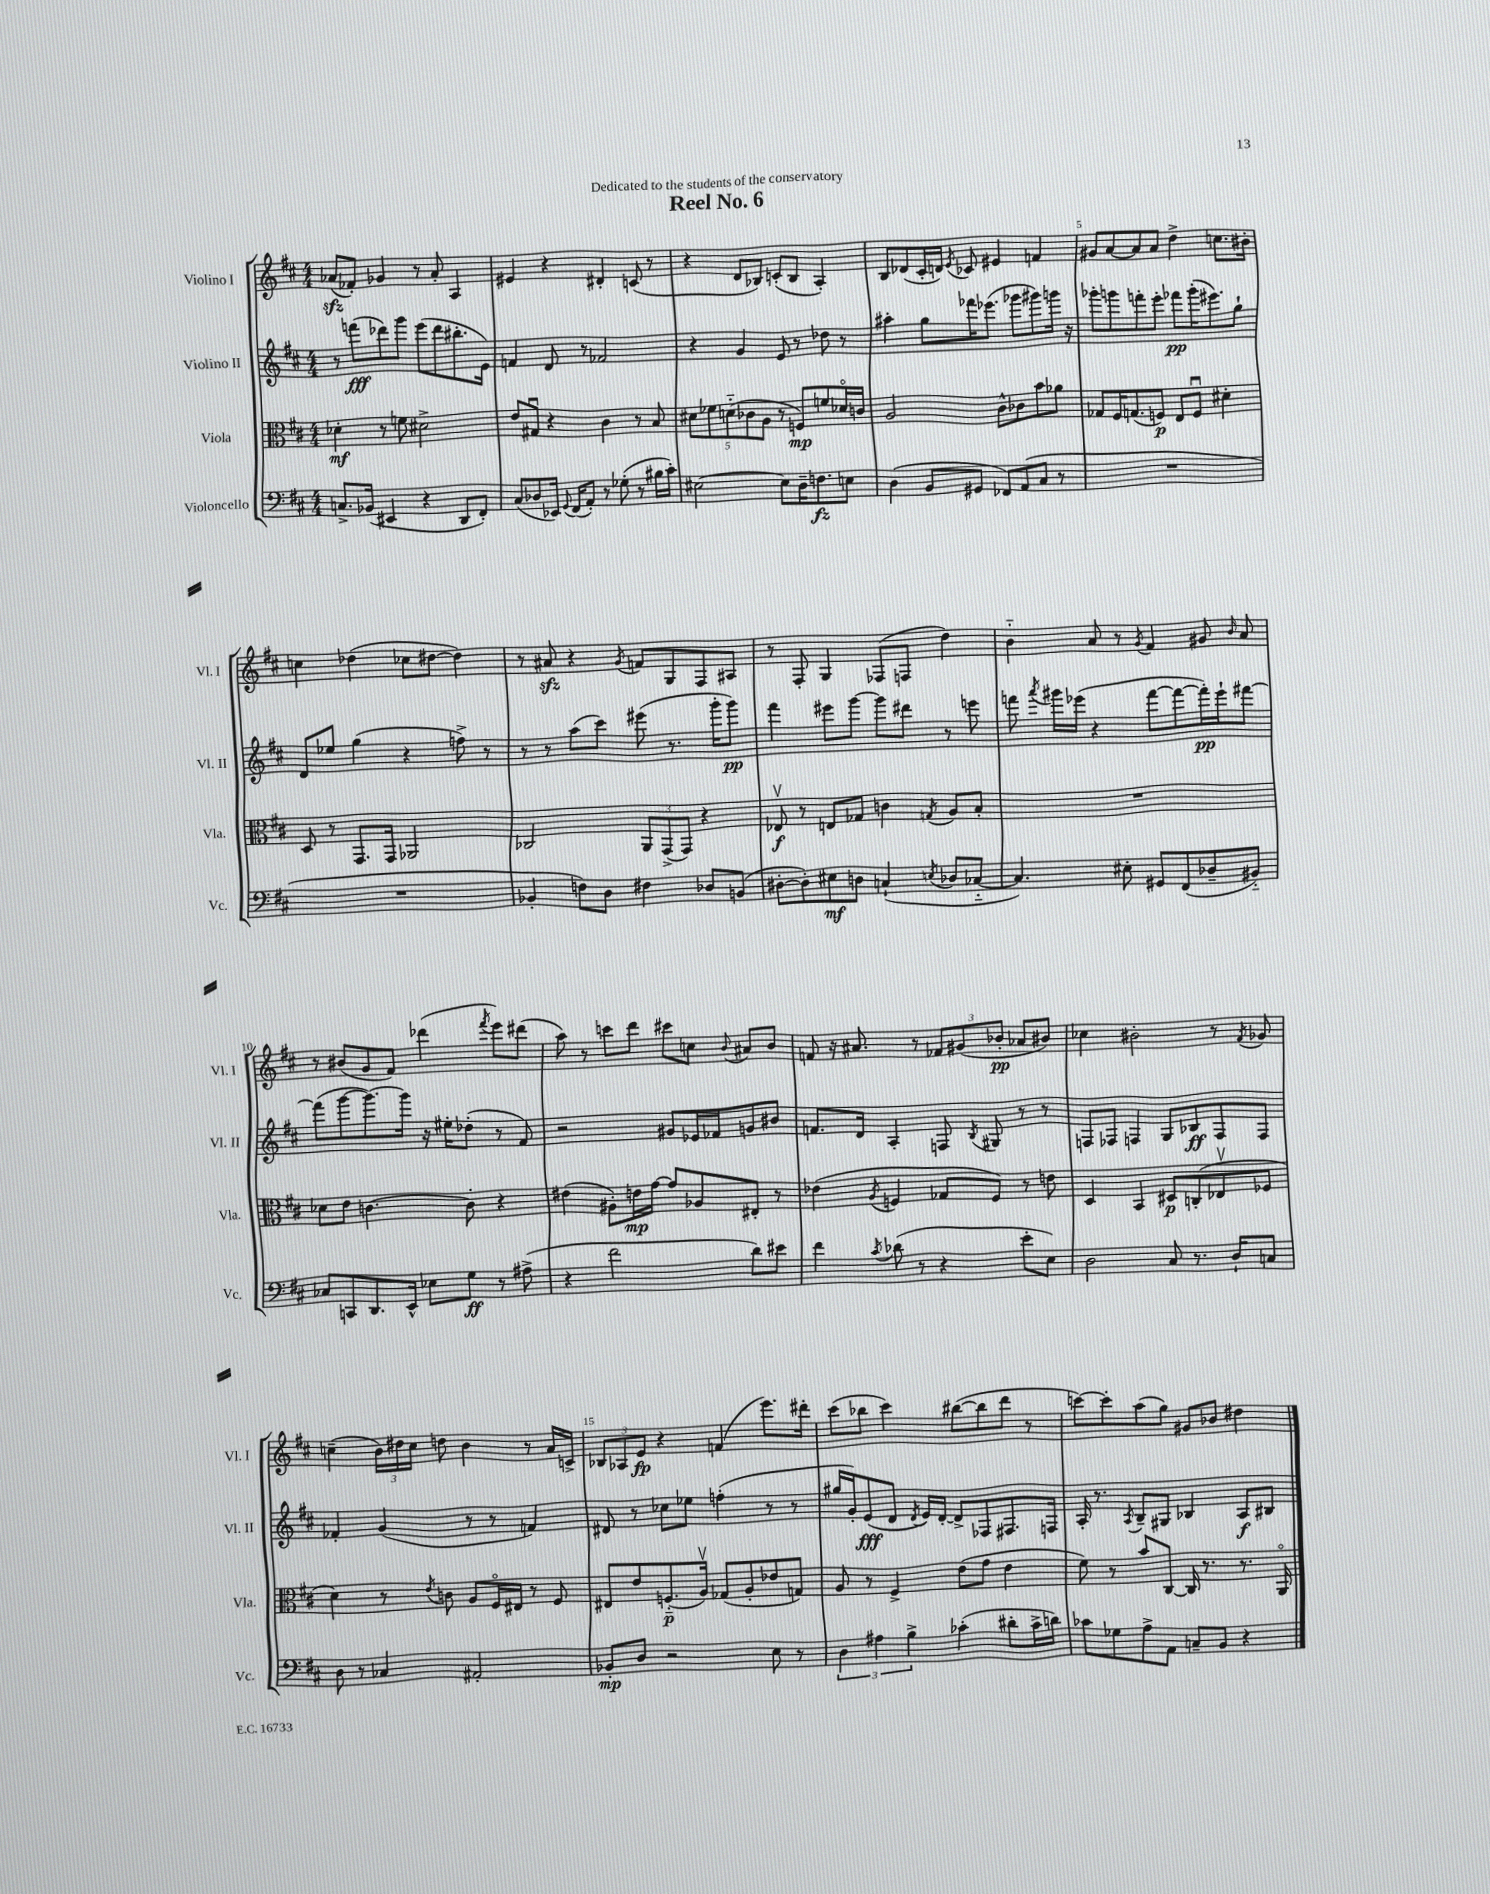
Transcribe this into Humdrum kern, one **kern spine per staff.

**kern	**kern	**kern	**kern
*staff4	*staff3	*staff2	*staff1
*clefF4	*clefC3	*clefG2	*clefG2
*k[f#c#]	*k[f#c#]	*k[f#c#]	*k[f#c#]
*M4/4	*M4/4	*M4/4	*M4/4
8.C^/L	4d-'\	8r	(8a-/L
.	.	(8fff\L	8f-'/J)
(16BB-/Jk	.	.	.
4EE#/	8r	8ddd-\)	4g-/
.	8f\	8ggg\J	.
4r	2d#^\	(8eee\L	8r
.	.	8ddd-\	8a-'/
8DD/L	.	8.bb#'\	4A/
8FF#'/J)	.	.	.
.	.	16e\Jk)	.
=	=	=	=
(8C#/L	8e/L	4f/	4e#/
8D-/	8G#u/J	.	.
16EE-/Jk)	4r	8d/	4r
8qqGG/	.	.	.
(16FF#/LK	.	.	.
8AA'/J)	.	8r	.
8r	4c#\	2f-/	4d#'/
(8G-'\	.	.	.
8r	8r	.	(8c/
16B#\LL	8B/	.	8r
16c#'\JJ)	.	.	.
=	=	=	=
[2E#\	10d#\L	4r	4r
.	10f-\	.	.
.	(10d'~\	.	.
.	.	4g/	8d/L
.	10c-\	.	.
.	.	.	8B-/J)
.	10A\J	.	.
8E#\]L	8r	8e/	(8c'/L
16D~\K	8F/L)	8r	8B-/J
8.F\	.	.	.
.	8f/	8dd-\	4A'/)
8E\J	16d-o/L	8r	.
.	16c/JJ	.	.
=	=	=	=
(4D\	2A/	4aa#'\	8B/L
.	.	.	(8d-/
8BB/L	.	8gg\L	16c#'/L
.	.	.	16d/JJ)
.	.	.	8qe/
8GG#/J	.	16fff-\K	8c-/
.	.	(8.eee-\J	.
8FF-/L)	8c#^^\L	.	4e#/
(8AA/	8c-\	8ggg-\L	.
8C#/J	8b\	8ggg#\)	4f/
8r	8a-\J	16ggg\Jk	.
.	.	16r	.
=	=	=	=
1r	8G-/L	8ggg-'\L	8g#/L
.	16F#/K	8ggg\	[8a/
.	(8.G/	.	.
.	.	8fff'\	8a/]
.	8F/J)	8eee'\J	8a/J
.	8E/L	8fff-\L	4dd^\
.	8Fu/J	(16ggg'\K	.
.	.	8.eee#\)	.
.	4d#'\	.	8.cc\L
.	.	8gg`\J	.
.	.	.	16b#'\Jk
=	=	=	=
1r	8D/	8d/L	4cc\
.	8r	8ee-/J	.
.	8.GG/L	(4gg\	(4dd-\
.	16GG/Jk	.	.
.	2AA-/	4r	8cc-\L
.	.	.	[8dd#\J
.	.	8ff^\)	4dd#\])
.	.	8r	.
=	=	=	=
4BB-'/	2C-/	8r	8r
.	.	8r	8a#/
8F\L)	.	(8aa\L	4r
8D\J	.	8ccc#\J)	.
.	.	.	8qg/
4F#\	12AA/L	(8eee#\	8f/L
.	(12GG^/	.	.
.	.	8.r	8G/
.	12GG/J)	.	.
8D-/L	4r	.	8F#/
.	.	16ggg'\LK	.
(8BB/J	.	8ggg\J)	8A#/J
=	=	=	=
[8D#'\L	8E-v/	4fff#\	8r
8D#'\])	8r	.	8F#'/
8E#\	8E/L	8eee#\L	4G/
8D\J	8G-/J	[8ggg\J	.
(4C`/	4c\	8ggg\]L	(8F-/L
.	.	8ddd#\J	8F/J
8qE/	8qG/	.	.
8D-/L	8A/L	8r	4dd\)
[8C-'~/J	8B'/J	8eee\	.
=	=	=	=
4.C-/])	1r	8fff\	4b'~\
.	.	8qaaa/	.
.	.	16ggg#\LL	.
.	.	(16eee-\JJ	.
.	.	4r	8a/
8E#'\	.	.	8r
.	.	.	8qg/
8GG#/L	.	[8fff\L	4f#/
(8FF#/	.	8fff\_	.
8D-~/	.	16fff'\]L)	8g#/
.	.	16eee-`\J	.
.	.	.	16qqb/
8BB#'~/J)	.	[8fff#\J	8a/
=	=	=	=
8C-/L	8d-\L	(8fff#\]L	8r
8CC/	8e\J	[8ggg\	(8b#/L
8.DD/	[4.c\	8.ggg\_)	8g/
.	.	.	8f#/J)
16EE^^/Jk	.	16ggg\]Jk	.
8E-\L	.	16r	(4ddd-\
.	.	16ee#'\LK	.
8G\J	8c'\]	(8dd-'\J	.
.	.	.	8qfff#/
8r	4r	8r	8eee\L)
(8A#^\	.	8f#/)	(8ddd#\J
=	=	=	=
4r	(4e#\	2r	8aa\)
.	.	.	8r
2f#\	8A#'\L)	.	8ccc\L
.	16e\L	.	8ddd\J
.	[16g\JJ	.	.
.	8g/]L	8g#/L	8ccc#\L
.	8A-/	16e-/L	8cc\J
.	.	16f-/J	.
.	.	.	8qqb/
8d\L)	8E#'/J	8g/	8a#/L
8e#\J	8r	8b#/J	8b/J
=	=	=	=
4f#\	(4e-\	8.f/L	8f/
.	.	.	16r
.	.	16d/Jk	8.a#/
8qc#/	8qA/	.	.
(8d-\	4F/	4A'/	.
8r	.	.	8r
4r	8G-/L	8F/	12f-/L
.	.	.	(12g#/
.	.	8qB/	.
.	8F/J)	8G#/	.
.	.	.	12b-'/J
8e'\L	8r	8r	8a-/L
8E\J)	8e\	8r	8b#/J)
=	=	=	=
2D\	4D/	8F/L	4cc-\
.	.	8F-/J	.
.	4BB/	4F/	2b#'\
8C#/	8D#/L	8G/L	.
8.r	(8C'/	8B-/	.
.	8E-v/	8F/	8r
16D`/LK	.	.	.
.	.	.	8qf#/
8C/J	8F-/J	8F/J	8g-/
=	=	=	=
8D\	4d\)	4f-'/	(4cc~\
8r	.	.	.
4C-/	8r	(4g/	24b\LL)
.	.	.	24dd#\
.	.	.	24cc\JJ
.	8qe/	.	.
.	8c\	.	8dd\
2AA#'/	8A/L	8r	4b\
.	16F#o/L	8r	.
.	16E#/JJ	.	.
.	8r	4f/)	8r
.	8F#/	.	16a/LL
.	.	.	16c^/JJ
=	=	=	=
8BB-'/L	8E#/L	8d#/	12B-/L
.	.	.	12A-/
8D/J	8e/	8r	.
.	.	.	12e/J
2r	(8.F'~/	8cc-\L	4r
.	.	8ee-\J	.
.	16Av/Jk)	.	.
.	(8G-/L	(4ff'\	(4f/
.	8A'/	.	.
8E\	8e-/	8r	8.eee\L)
8r	8G/J)	8r	.
.	.	.	16ddd#'\Jk
=	=	=	=
6D\	8A/	16gg#/LL	(8ccc#\L
.	.	16g'/J)	.
.	8r	(8e/	8bb-\J
6A#\	.	.	.
.	4F#^/	8d/J	4ccc#\)
6B^\	.	.	.
.	.	8qd/	.
.	.	16e/LL)	.
.	.	[16d'/JJ	.
(4c-'\	(8e\L	8d^/]L	([8bb#\L
.	8g\J	8F-/	8bb#\]
8d#'\L	4e\	8.F#/	8ddd\J
16c-^\L	.	.	8r
16d\JJ)	.	16F/Jk	.
=	=	=	=
8c-\L	8f#\)	16A'/	[8ccc\L)
.	.	8.r	.
8G-\	8r	.	8ccc'\]
.	.	8qA/	.
8A^\	8b/L	8B~/L	(8aa\
8AA\J	[8C#/J	8G#/J	8gg\J)
8C~/L	16C#/]	4B-/	8g#/L
.	8.r	.	.
8BB/J	.	.	8b-/J
4r	8.r	8A/L	4dd#\
.	.	8B#/J	.
.	16AAo/	.	.
==	==	==	==
*-	*-	*-	*-
